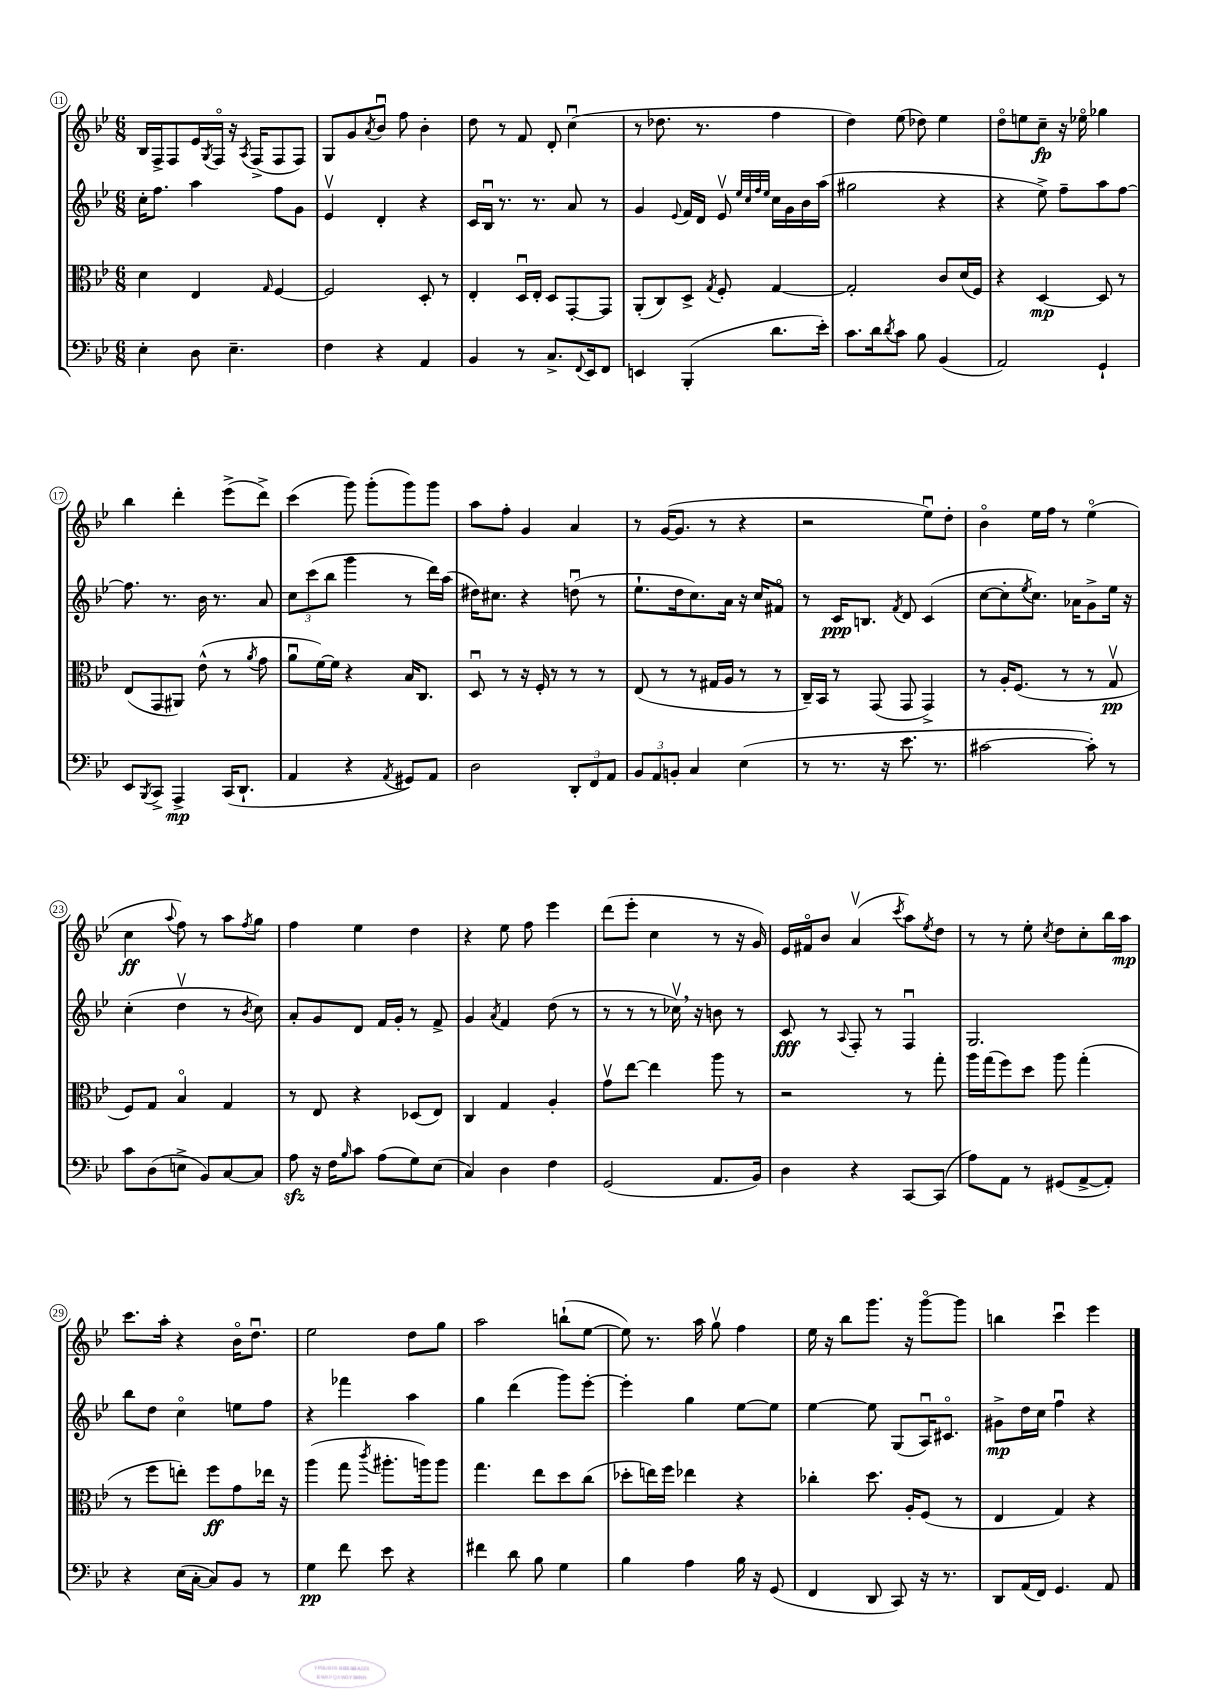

**kern	**dynam	**kern	**dynam	**kern	**dynam	**kern	**dynam
*part4	*part4	*part3	*part3	*part2	*part2	*part1	*part1
*staff4	*staff4	*staff3	*staff3	*staff2	*staff2	*staff1	*staff1
*clefF4	*	*clefC3	*	*clefG2	*	*clefG2	*
*k[b-e-]	*	*k[b-e-]	*	*k[b-e-]	*	*k[b-e-]	*
*M6/8	*	*M6/8	*	*M6/8	*	*M6/8	*
=11	=11	=11	=11	=11	=11	=11	=11
4E-'\	.	4d\	.	16cc'\KL	.	16B-/LL	.
.	.	.	.	8.ff\J	.	16F^/J	.
.	.	.	.	.	.	8F/	.
8D\	.	4E-/	.	4aa\	.	16e-/L	.
.	.	.	.	.	.	8qG/	.
.	.	.	.	.	.	16F/JJ	.
4.E-~\	.	.	.	.	.	16r	.
.	.	.	.	.	.	8qA/	.
.	.	.	.	.	.	(16F^/KL	.
.	.	16qqG/	.	.	.	.	.
.	.	[4F/	.	8ff\L	.	8F/	.
.	.	.	.	8g\J	.	8F/J)	.
=12	=12	=12	=12	=12	=12	=12	=12
4F\	.	2F/]	.	4e-v/	.	8G/L	.
.	.	.	.	.	.	8g/	.
.	.	.	.	.	.	8qa/	.
4r	.	.	.	4d'/	.	8b-u/J	.
.	.	.	.	.	.	8ff\	.
4AA/	.	8D'/	.	4r	.	4b-'\	.
.	.	8r	.	.	.	.	.
=13	=13	=13	=13	=13	=13	=13	=13
4BB-/	.	4E-'/	.	16c/LL	.	8dd\	.
.	.	.	.	16B-u/JJ	.	.	.
.	.	.	.	8.r	.	8r	.
8r	.	16Du/LL	.	.	.	8f/	.
.	.	16E-'/JJ	.	8.r	.	.	.
8.C^/L	.	8D/L	.	.	.	8d'/	.
.	.	[8GG'/	.	8a/	.	(4ccu\	.
8qqFF/	.	.	.	.	.	.	.
16EE-/k	.	.	.	.	.	.	.
8FF/J	.	8GG/J]	.	8r	.	.	.
=14	=14	=14	=14	=14	=14	=14	=14
4EEn/	.	(8AA'/L	.	4g/	.	8r	.
.	.	8C/)	.	.	.	8.dd-X\	.
.	.	.	.	8qqe-/	.	.	.
(4BBB-'/	.	8D^/J	.	16f/LL	.	.	.
.	.	.	.	16d/JJ	.	8.r	.
.	.	8qG/	.	.	.	.	.
.	.	8F'/	.	8e-v/	.	.	.
.	.	.	.	32qqee-/LLL	.	.	.
.	.	.	.	32qqcc/	.	.	.
.	.	.	.	32qqff/	.	.	.
.	.	.	.	32qqee-/JJJ	.	.	.
8.d\L	.	[4G/	.	16cc\LL	.	4ff\	.
.	.	.	.	16g\	.	.	.
.	.	.	.	16b-\	.	.	.
16e-'\Jk)	.	.	.	(16aa\JJ	.	.	.
=15	=15	=15	=15	=15	=15	=15	=15
8.c\L	.	2G'/]	.	2gg#X\	.	4dd\)	.
16d\k	.	.	.	.	.	.	.
8qd/	.	.	.	.	.	.	.
8c\J	.	.	.	.	.	(8ee-\	.
8B-\	.	.	.	.	.	8dd-X\)	.
(4BB-/	.	8c/L	.	4r	.	4ee-\	.
.	.	(16d/L	.	.	.	.	.
.	.	16F/JJ)	.	.	.	.	.
=16	=16	=16	=16	=16	=16	=16	=16
2AA/)	.	4r	.	4r	.	8dd\L	.
.	.	.	.	.	.	8een\	.
.	.	[4D/	mp	8ee-^\)	.	8cc~\J	fp
.	.	.	.	8ff~\L	.	16r	.
.	.	.	.	.	.	16ee-X\	.
4GG`/	.	8D/]	.	8aa\	.	4gg-X\	.
.	.	8r	.	[8ff\J	.	.	.
!!LO:LB:g=z
=17	=17	=17	=17	=17	=17	=17	=17
8EE-/L	.	(8E-/L	.	8.ff\]	.	4bb-\	.
8qBBB-/	.	.	.	.	.	.	.
8CC^/J	.	8GG/	.	.	.	.	.
.	.	.	.	8.r	.	.	.
4AAA^/	mp	8AA#X/J)	.	.	.	4ddd'\	.
.	.	(8e-^^\	.	16b-\	.	.	.
.	.	.	.	8.r	.	.	.
(16CC/KL	.	8r	.	.	.	(8eee-^\L	.
8.DD`/J	.	.	.	.	.	.	.
.	.	8qa/	.	.	.	.	.
.	.	8g\	.	8a/	.	8ddd^\J)	.
=18	=18	=18	=18	=18	=18	=18	=18
4AA/	.	8au\L	.	12cc\L	.	(4ccc\	.
.	.	.	.	(12ccc\	.	.	.
.	.	[16f\L)	.	.	.	.	.
.	.	.	.	12bb-\J	.	.	.
.	.	16f\JJ]	.	.	.	.	.
4r	.	4r	.	4ggg\	.	8ggg\)	.
.	.	.	.	.	.	(8ggg'\L	.
8qAA/	.	.	.	.	.	.	.
8GG#X/L)	.	16B-/KL	.	8r	.	8ggg\)	.
.	.	8.C/J	.	.	.	.	.
8AA/J	.	.	.	16ddd\LL)	.	8ggg\J	.
.	.	.	.	(16aa\JJ	.	.	.
=19	=19	=19	=19	=19	=19	=19	=19
2D\	.	8Du/	.	16dd#X\KL)	.	8aa\L	.
.	.	.	.	8.cc#X\J	.	.	.
.	.	8r	.	.	.	8ff'\J	.
.	.	16r	.	4r	.	4g/	.
.	.	16F'/	.	.	.	.	.
.	.	8r	.	.	.	.	.
12DD'/L	.	8r	.	(8ddnu\	.	4a/	.
12FF/	.	.	.	.	.	.	.
.	.	8r	.	8r	.	.	.
12AA/J	.	.	.	.	.	.	.
=20	=20	=20	=20	=20	=20	=20	=20
12BB-/L	.	(8E-/	.	8.ee-`\L	.	8r	.
12AA/	.	.	.	.	.	.	.
.	.	8r	.	.	.	([16g/KL	.
12BBn'/J	.	.	.	.	.	.	.
.	.	.	.	16dd\k	.	8.g/J]	.
4C/	.	8r	.	8.cc\)	.	.	.
.	.	16G#X/LL	.	.	.	8r	.
.	.	16A/JJ	.	16a\Jk	.	.	.
(4E-\	.	8r	.	16r	.	4r	.
.	.	.	.	16cc/KL	.	.	.
.	.	8r	.	8f#X/J	.	.	.
=21	=21	=21	=21	=21	=21	=21	=21
8r	.	16C~/LL)	.	8r	.	2r	.
.	.	16BB-/JJ	.	.	.	.	.
8.r	.	8r	.	16c/KL	ppp	.	.
.	.	.	.	8.Bn/J	.	.	.
.	.	(8GG/	.	.	.	.	.
16r	.	.	.	.	.	.	.
.	.	.	.	8qf/	.	.	.
8.e-\	.	8GG/	.	8d/	.	.	.
.	.	4GG^/)	.	(4c/	.	8ee-u\L)	.
8.r	.	.	.	.	.	.	.
.	.	.	.	.	.	8dd'\J	.
=22	=22	=22	=22	=22	=22	=22	=22
[2c#X\	.	8r	.	[8cc\L	.	4b-\	.
.	.	16A'/KL	.	8cc'\]	.	.	.
.	.	(8.F/J	.	.	.	.	.
.	.	.	.	8qee-/	.	.	.
.	.	.	.	8.cc\J)	.	16ee-\LL	.
.	.	.	.	.	.	16ff\JJ	.
.	.	8r	.	.	.	8r	.
.	.	.	.	16a-X\KL	.	.	.
8c#'\])	.	8r	.	8g^\	.	(4ee-\	.
8r	.	8Gv/	pp	16ee-\Jk	.	.	.
.	.	.	.	16r	.	.	.
!!LO:LB:g=z
=23	=23	=23	=23	=23	=23	=23	=23
8c\L	.	8F/L)	.	(4cc'\	.	4cc\	ff
(8D\	.	8G/J	.	.	.	.	.
.	.	.	.	.	.	8qqaa/	.
8En^\J	.	4B-/	.	4ddv\	.	8ff\)	.
8BB-/L)	.	.	.	.	.	8r	.
[8C/	.	4G/	.	8r	.	8aa\L	.
.	.	.	.	8qb-/	.	8qff/	.
8C/J]	.	.	.	8cc\)	.	8gg\J	.
=24	=24	=24	=24	=24	=24	=24	=24
8Azz\	.	8r	.	8a'/L	.	4ff\	.
16r	.	8E-/	.	8g/	.	.	.
16F\KL	.	.	.	.	.	.	.
16qqB-/	.	.	.	.	.	.	.
8c\J	.	4r	.	8d/J	.	4ee-\	.
(8A\L	.	.	.	16f/LL	.	.	.
.	.	.	.	16g'/JJ	.	.	.
8G\)	.	(8D-X/L	.	8r	.	4dd\	.
(8E-\J	.	8E-/J)	.	8f^/	.	.	.
=25	=25	=25	=25	=25	=25	=25	=25
4C/)	.	4C/	.	4g/	.	4r	.
.	.	.	.	8qa/	.	.	.
4D\	.	4G/	.	4f/	.	8ee-\	.
.	.	.	.	.	.	8ff\	.
4F\	.	4A'/	.	(8dd\	.	4eee-\	.
.	.	.	.	8r	.	.	.
=26	=26	=26	=26	=26	=26	=26	=26
(2GG/	.	8gv\L	.	8r	.	(8ddd\L	.
.	.	[8ee-\J	.	8r	.	8eee-'\J	.
.	.	4ee-\]	.	8r	.	4cc\	.
.	.	.	.	16cc-Xv,\)	.	.	.
.	.	.	.	16r	.	.	.
8.AA/L	.	8aa\	.	8bn\	.	8r	.
.	.	8r	.	8r	.	16r	.
16BB-/Jk)	.	.	.	.	.	16g/)	.
=27	=27	=27	=27	=27	=27	=27	=27
4D\	.	2r	.	8c/	fff	16e-/LL	.
.	.	.	.	.	.	16f#X/J	.
.	.	.	.	8r	.	8b-/J	.
.	.	.	.	8qqA/	.	.	.
4r	.	.	.	8F'/	.	(4av/	.
.	.	.	.	8r	.	.	.
.	.	.	.	.	.	8qccc/	.
[8CC/L	.	8r	.	4Fu/	.	8aa\L)	.
.	.	.	.	.	.	8qee-/	.
(8CC/J]	.	8gg'\	.	.	.	8dd\J	.
=28	=28	=28	=28	=28	=28	=28	=28
8A\L)	.	16aa\LL	.	2.G/	.	8r	.
.	.	(16gg\J	.	.	.	.	.
8AA\J	.	8ff\)	.	.	.	8r	.
8r	.	8dd\J	.	.	.	8ee-'\	.
.	.	.	.	.	.	8qcc/	.
(8GG#X/L	.	8aa\	.	.	.	8dd\L	.
[8AA^/	.	(4gg'\	.	.	.	8cc'\	.
8AA'/J])	.	.	.	.	.	16bb-\L	.
.	.	.	.	.	.	16aa\JJ	mp
!!LO:LB:g=z
=29	=29	=29	=29	=29	=29	=29	=29
4r	.	8r	.	8bb-\L	.	8.ccc\L	.
.	.	8ff\L	.	8dd\J	.	.	.
.	.	.	.	.	.	16aa'\Jk	.
(16E-\LL	.	8een'\J)	.	4cc\	.	4r	.
[16C'\JJ	.	.	.	.	.	.	.
8C/L])	.	8ff\L	ff	.	.	.	.
8BB-/J	.	8g\	.	8een\L	.	16b-\KL	.
.	.	.	.	.	.	8.ddu\J	.
8r	.	16ee-X\Jk	.	8ff\J	.	.	.
.	.	16r	.	.	.	.	.
=30	=30	=30	=30	=30	=30	=30	=30
4G\	pp	(4aa\	.	4r	.	2ee-\	.
8f\	.	8gg\	.	4fff-X\	.	.	.
.	.	8qccc/	.	.	.	.	.
8e-\	.	8.aa#X'\L	.	.	.	.	.
4r	.	.	.	4aa\	.	8dd\L	.
.	.	16aan\k)	.	.	.	.	.
.	.	8aa\J	.	.	.	8gg\J	.
=31	=31	=31	=31	=31	=31	=31	=31
4f#X\	.	4.gg\	.	4gg\	.	2aa\	.
8d\	.	.	.	(4ddd\	.	.	.
8B-\	.	8ee-\L	.	.	.	.	.
4G\	.	8dd\	.	8ggg\L)	.	(8bbn`\L	.
.	.	(8cc\J	.	[8eee-'\J	.	[8ee-\J	.
=32	=32	=32	=32	=32	=32	=32	=32
4B-\	.	8dd-X'\L	.	4eee-'\]	.	8ee-\])	.
.	.	16een\L)	.	.	.	8.r	.
.	.	16ff\JJ	.	.	.	.	.
4A\	.	4ee-X\	.	4gg\	.	.	.
.	.	.	.	.	.	16aa\	.
.	.	.	.	.	.	8ggv\	.
16B-\	.	4r	.	[8ee-\L	.	4ff\	.
16r	.	.	.	.	.	.	.
(8GG/	.	.	.	8ee-\J]	.	.	.
=33	=33	=33	=33	=33	=33	=33	=33
4FF/	.	4cc-X'\	.	[4ee-\	.	16ee-\	.
.	.	.	.	.	.	16r	.
.	.	.	.	.	.	8bb-\L	.
8DD/	.	8.dd\	.	8ee-\]	.	8.ggg\J	.
8CC/)	.	.	.	(8G/L	.	.	.
.	.	16A'/KL	.	.	.	16r	.
16r	.	(8F/J	.	16Au/K)	.	[8ggg\L	.
8.r	.	.	.	8.c#X/J	.	.	.
.	.	8r	.	.	.	8ggg\J]	.
=34	=34	=34	=34	=34	=34	=34	=34
8DD/L	.	4E-/	.	8g#X^\L	mp	4bbn\	.
(16AA/L	.	.	.	16dd\L	.	.	.
16FF/JJ)	.	.	.	16cc\JJ	.	.	.
4.GG/	.	4G/)	.	4ffu\	.	4cccu\	.
.	.	4r	.	4r	.	4eee-\	.
8AA/	.	.	.	.	.	.	.
==	==	==	==	==	==	==	==
*-	*-	*-	*-	*-	*-	*-	*-
